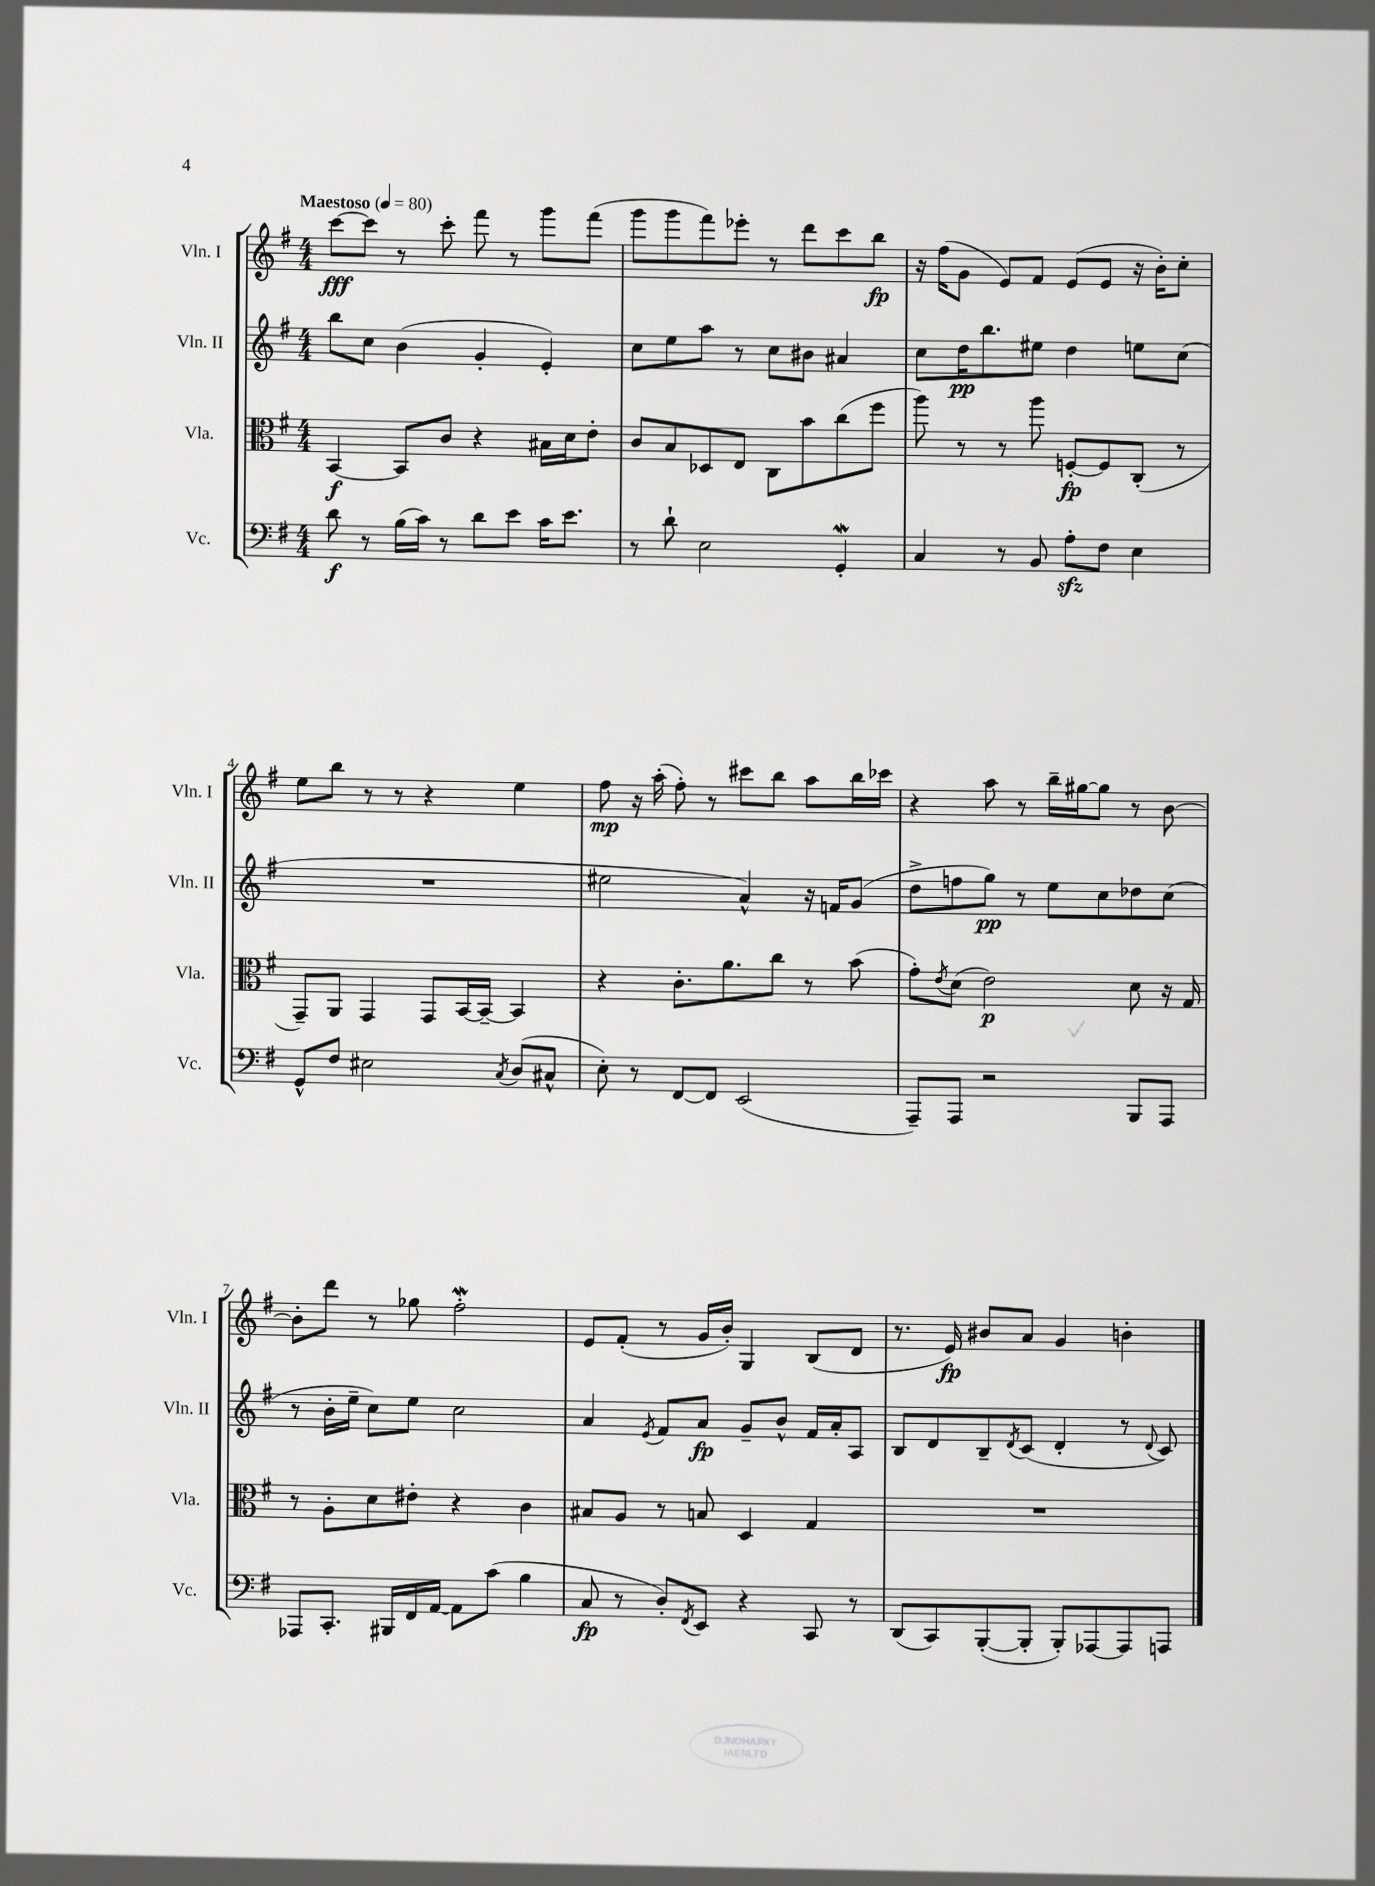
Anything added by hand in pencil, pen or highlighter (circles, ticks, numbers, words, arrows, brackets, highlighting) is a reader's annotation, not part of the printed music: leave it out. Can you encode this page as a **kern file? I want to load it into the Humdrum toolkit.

**kern	**kern	**kern	**kern
*staff4	*staff3	*staff2	*staff1
*clefF4	*clefC3	*clefG2	*clefG2
*k[f#]	*k[f#]	*k[f#]	*k[f#]
*M4/4	*M4/4	*M4/4	*M4/4
*MM80	*MM80	*MM80	*MM80
8d	[4BB	8bb	[8ccc
8r	.	8cc	8ccc]
(16B	8BB]	(4b	8r
16c)	.	.	.
8r	8c	.	8ccc'
8d	4r	4g'	8fff#
8e	.	.	8r
16c	16B#	4e')	8ggg
8.e	16d	.	.
.	8e'	.	(8fff#
=	=	=	=
8r	8c	8cc	8ggg
8d`	8B	8ee	8ggg
2E	8D-	8aa	8fff#)
.	8E	8r	8eee-'
.	8C	8cc	8r
.	8b	8b#	8ddd
4GG'	(8cc	4a#	8ccc
.	8ff#	.	8bb
=	=	=	=
4C	8aa)	8cc	16r
.	.	.	(16ff#
.	8r	16dd	8g
.	.	8.bb	.
8r	8r	.	8e)
8BB	8aa	8ee#	8f#
8A'	[8F'	4dd	(8e
8F#	8F]	.	8e
4E	(8C'	8ee	16r
.	.	.	16b')
.	8r	(8cc	8cc'
=	=	=	=
8GG^^	8GG~)	1r	8ee
8F#	8AA	.	8bb
2E#	4GG	.	8r
.	.	.	8r
.	8GG	.	4r
.	[16BB	.	.
.	16BB~_	.	.
8qC	.	.	.
(8D	4BB]	.	4ee
8C#^^	.	.	.
=	=	=	=
8E')	4r	2ee#	8ff#
8r	.	.	16r
.	.	.	(16aa'
[8FF#	8.c'	.	8ff#')
8FF#]	.	.	8r
.	8.a	.	.
(2EE	.	4a^^)	8ccc#
.	8cc	.	8bb
.	8r	16r	8aa
.	.	16f	.
.	(8b	(8g	16bb
.	.	.	16ccc-
=	=	=	=
8AAA~)	8g')	8dd^	4r
.	8qe	.	.
8AAA	(8d	8ff	.
2r	2e)	8gg)	8aa
.	.	8r	8r
.	.	8ee	16bb~
.	.	.	[16gg#
.	.	8cc	8gg#]
8BBB	8d	8dd-	8r
8AAA	16r	(8cc	[8b
.	16G	.	.
=	=	=	=
8AAA-	8r	8r	8b']
8.CC'	8A'	16b'	8ddd
.	.	16ee~	.
.	8d	8cc)	8r
16BBB#	.	.	.
16FF#	8e#'	8ee	8gg-
[16AA	.	.	.
8AA]	4r	2cc	2ff#'
(8c	.	.	.
4B	4c	.	.
=	=	=	=
8C	8B#	4a	8e
8r	8A	.	(8f#'
.	.	8qe	.
8D')	8r	8f#	8r
8qFF#	.	.	.
8EE	8B	8a	16g
.	.	.	16b')
4r	4D	8g~	4G
.	.	8b^^	.
8CC	4G	16f#	(8B
.	.	16a'	.
8r	.	8A	8d
=	=	=	=
(8DD	1r	8B	8.r
8CC)	.	8d	.
.	.	.	16e)
([8BBB'	.	8B~	8b#
.	.	8qd	.
8BBB']	.	(8c	8a
8BBB')	.	4d'	4g
[8AAA-	.	.	.
8AAA-]	.	8r	4b'
.	.	8qqd	.
8AAA	.	8c)	.
==	==	==	==
*-	*-	*-	*-
